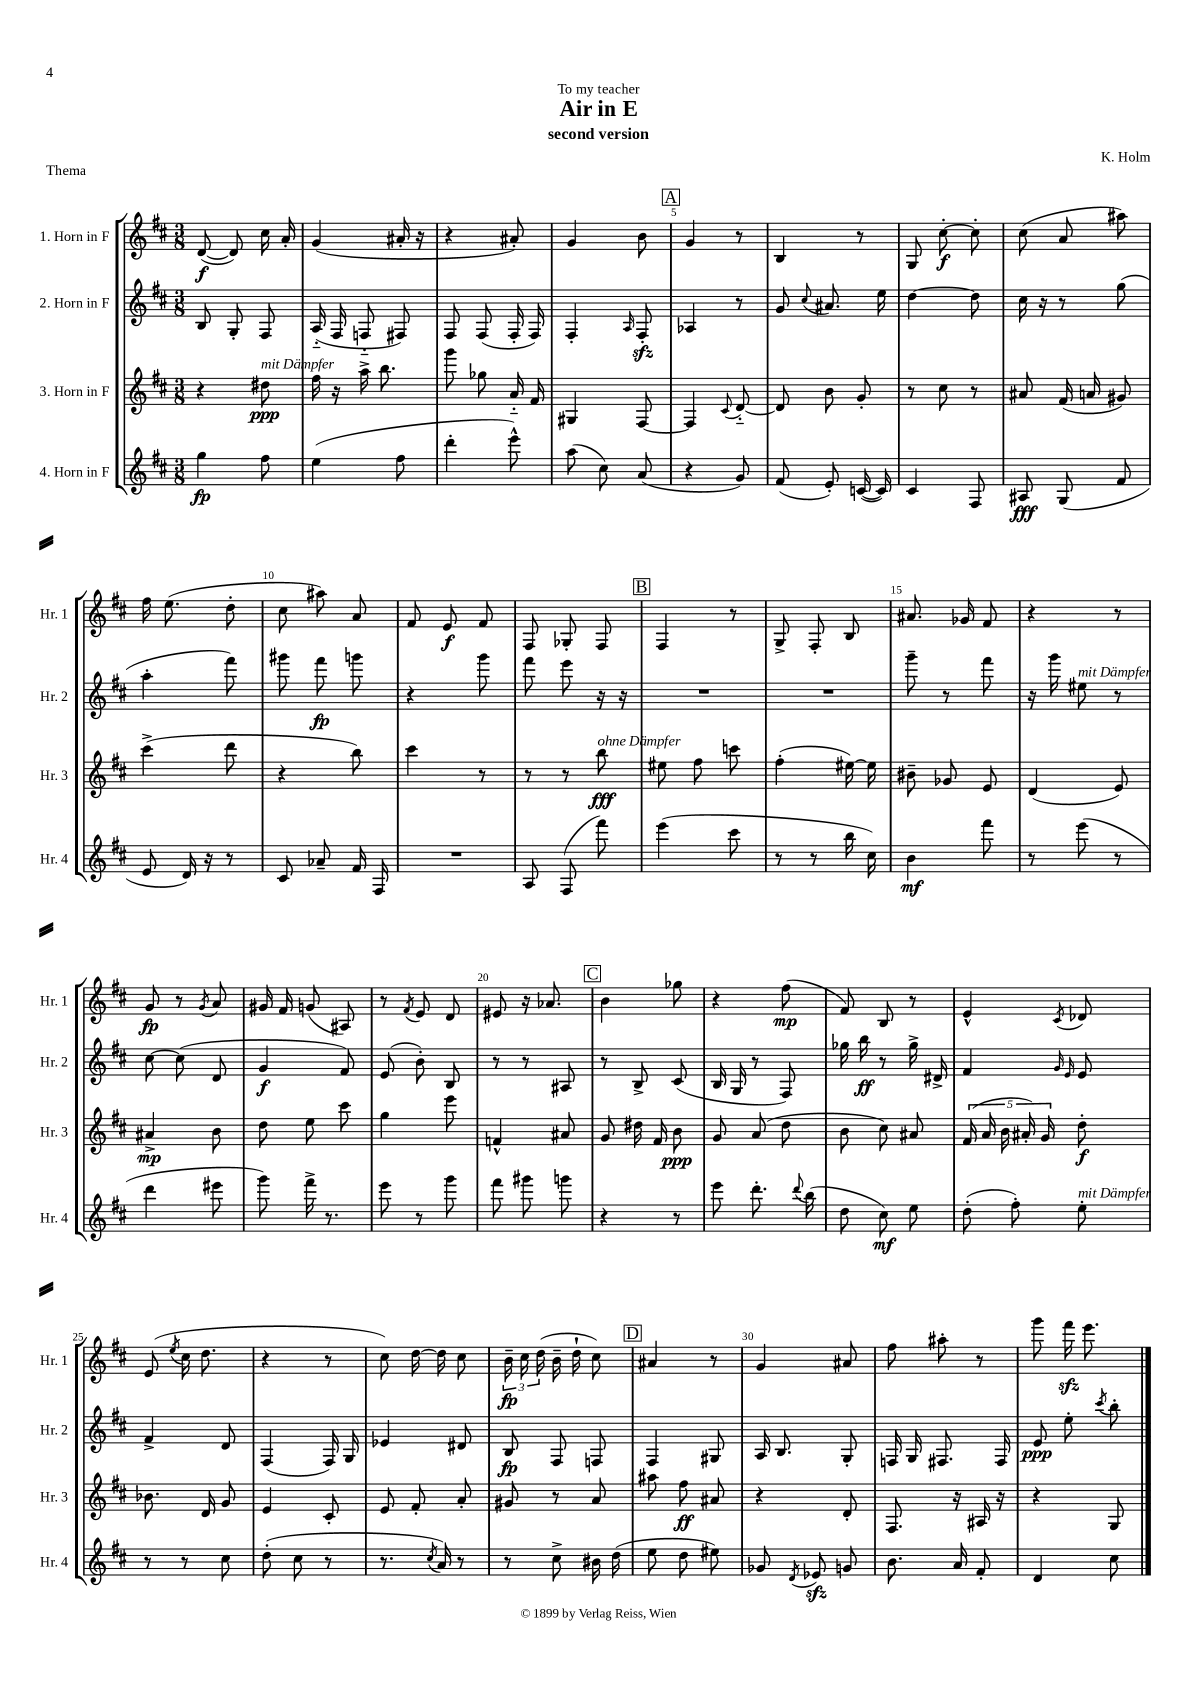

**kern	**kern	**kern	**kern
*staff4	*staff3	*staff2	*staff1
*clefG2	*clefG2	*clefG2	*clefG2
*k[f#c#]	*k[f#c#]	*k[f#c#]	*k[f#c#]
*M3/8	*M3/8	*M3/8	*M3/8
4gg	4r	8B	([8d
.	.	8G'	8d])
8ff#	8dd#	8F#	16cc#
.	.	.	16a'
=	=	=	=
(4ee	16ff#	(16A'~	(4g
.	16r	16F#	.
.	16aa^	8F'~	.
.	8.bb	.	.
8ff#	.	8F#)	16a#'
.	.	.	16r
=	=	=	=
4ddd'	8ggg	8F#	4r
.	8gg-	(8F#	.
8eee^^)	16a'~	16F#'	8a#')
.	16f#	16F#)	.
=	=	=	=
(8aa	4G#	4F#'	4g
8cc#)	.	.	.
.	.	16qqA	.
(8a	[8F#	8F#'	8b
=	=	=	=
4r	4F#]	4A-	4g
.	8qqc#	.	.
8g)	[8d'~	8r	8r
=	=	=	=
(8f#	8d]	8g	4B
.	.	8qqcc#	.
8e')	8b	8.a#	.
([16c	8g'	.	8r
16c])	.	16ee	.
=	=	=	=
4c#	8r	[4dd	8G
.	8cc#	.	[8cc#'
8F#	8r	8dd]	8cc#']
=	=	=	=
8A#	8a#	16cc#	(8cc#
.	.	16r	.
(8G	(16f#	8r	8a
.	16a	.	.
8f#	8g#)	(8gg	8aa#)
=	=	=	=
8e	(4ccc#^	4aa'	16ff#
.	.	.	(8.ee
16d)	.	.	.
16r	.	.	.
8r	8ddd	8fff#)	8dd'
=	=	=	=
8c#	4r	8ggg#	8cc#
8a-~	.	8fff#	8aa#)
16f#	8bb)	8ggg	8a
16F#	.	.	.
=	=	=	=
4.r	4ccc#	4r	8f#
.	.	.	8e
.	8r	8ggg	8f#
=	=	=	=
8A	8r	8fff#	8F#
(8F#	8r	8eee	8G-'
8fff#)	8bb	16r	8F#
.	.	16r	.
=	=	=	=
(4eee	8ee#	4.r	4F#
.	8ff#	.	.
8ccc#	8ccc	.	8r
=	=	=	=
8r	(4ff#'	4.r	8G^
8r	.	.	8F#'
16bb	[16ee#)	.	8B
16cc#)	16ee#]	.	.
=	=	=	=
4b	8b#~	8ggg~	8.a#
.	8g-	8r	.
.	.	.	16g-
8fff#	8e	8fff#	8f#
=	=	=	=
8r	(4d	16r	4r
.	.	16ggg	.
(8eee	.	8ee#	.
8r	8e)	8r	8r
=	=	=	=
4ddd	4a#^	[8cc#	8g
.	.	(8cc#]	8r
.	.	.	8qg
8eee#	8b	8d	8a
=	=	=	=
8ggg)	8dd	4g	16g#
.	.	.	16f#
16fff#^	8ee	.	(8g
8.r	.	.	.
.	8ccc#	8f#)	8A#)
=	=	=	=
8eee	4gg	(8e	8r
.	.	.	8qf#
8r	.	8b')	8e
8ggg	8eee	8B	8d
=	=	=	=
8fff#	4f^^	8r	8e#
8ggg#	.	8r	16r
.	.	.	8.a-
8ggg	8a#	8A#	.
=	=	=	=
4r	8g	8r	4b
.	16dd#	8B^	.
.	16f#	.	.
8r	8b	(8c#	8gg-
=	=	=	=
8eee	8g	16B	4r
.	.	16G	.
8.ddd'	(8a	8r	.
.	8dd	8F#)	(8ff#
8qqddd	.	.	.
(16bb	.	.	.
=	=	=	=
8dd	8b	16gg-	8f#)
.	.	16bb	.
8cc#)	8cc#)	8r	8B
8ee	8a#	16gg-^	8r
.	.	16d#^	.
=	=	=	=
(8dd'	(20f#	4f#	4e^^
.	20a	.	.
.	20b	.	.
8ff#')	.	.	.
.	20a#')	.	.
.	20g	.	.
.	.	16qqg	.
.	.	16qqe	8qc#
8ee'	8dd'	8e	8d-
=	=	=	=
8r	8.b-	4f#^	(8e
.	.	.	8qee
8r	.	.	16cc#
.	16d	.	8.dd
8cc#	8g	8d	.
=	=	=	=
(8dd'	4e	(4F#	4r
8cc#	.	.	.
8r	8c#'	16F#)	8r
.	.	16G	.
=	=	=	=
8.r	8e	4e-	8cc#)
.	8f#'	.	[16dd
8qcc#	.	.	.
16a)	.	.	16dd]
8r	8a'	8d#	8cc#
=	=	=	=
8r	8g#	8B	24b~
.	.	.	24cc#
.	.	.	(24dd
8cc#^	8r	8F#	16b~
.	.	.	16dd`
16b#	8a	8F	8cc#)
(16dd	.	.	.
=	=	=	=
8ee	8aa#	4F#	4a#
8dd	8ff#	.	.
8ee#)	8a#	8G#	8r
=	=	=	=
8g-	4r	16A	4g
.	.	8.B	.
8qd	.	.	.
8e-	.	.	.
8g	8d'	8G'	8a#
=	=	=	=
8.b	8.F#	16F	8ff#
.	.	16G	.
.	.	8.F#	8aa#'
16a	16r	.	.
8f#'	16A#	.	8r
.	16r	16F#	.
=	=	=	=
4d	4r	8e	8ggg
.	.	8ee'	16fff#
.	.	.	8.eee
.	.	8qccc#	.
8cc#	8G	8bb'	.
==	==	==	==
*-	*-	*-	*-
